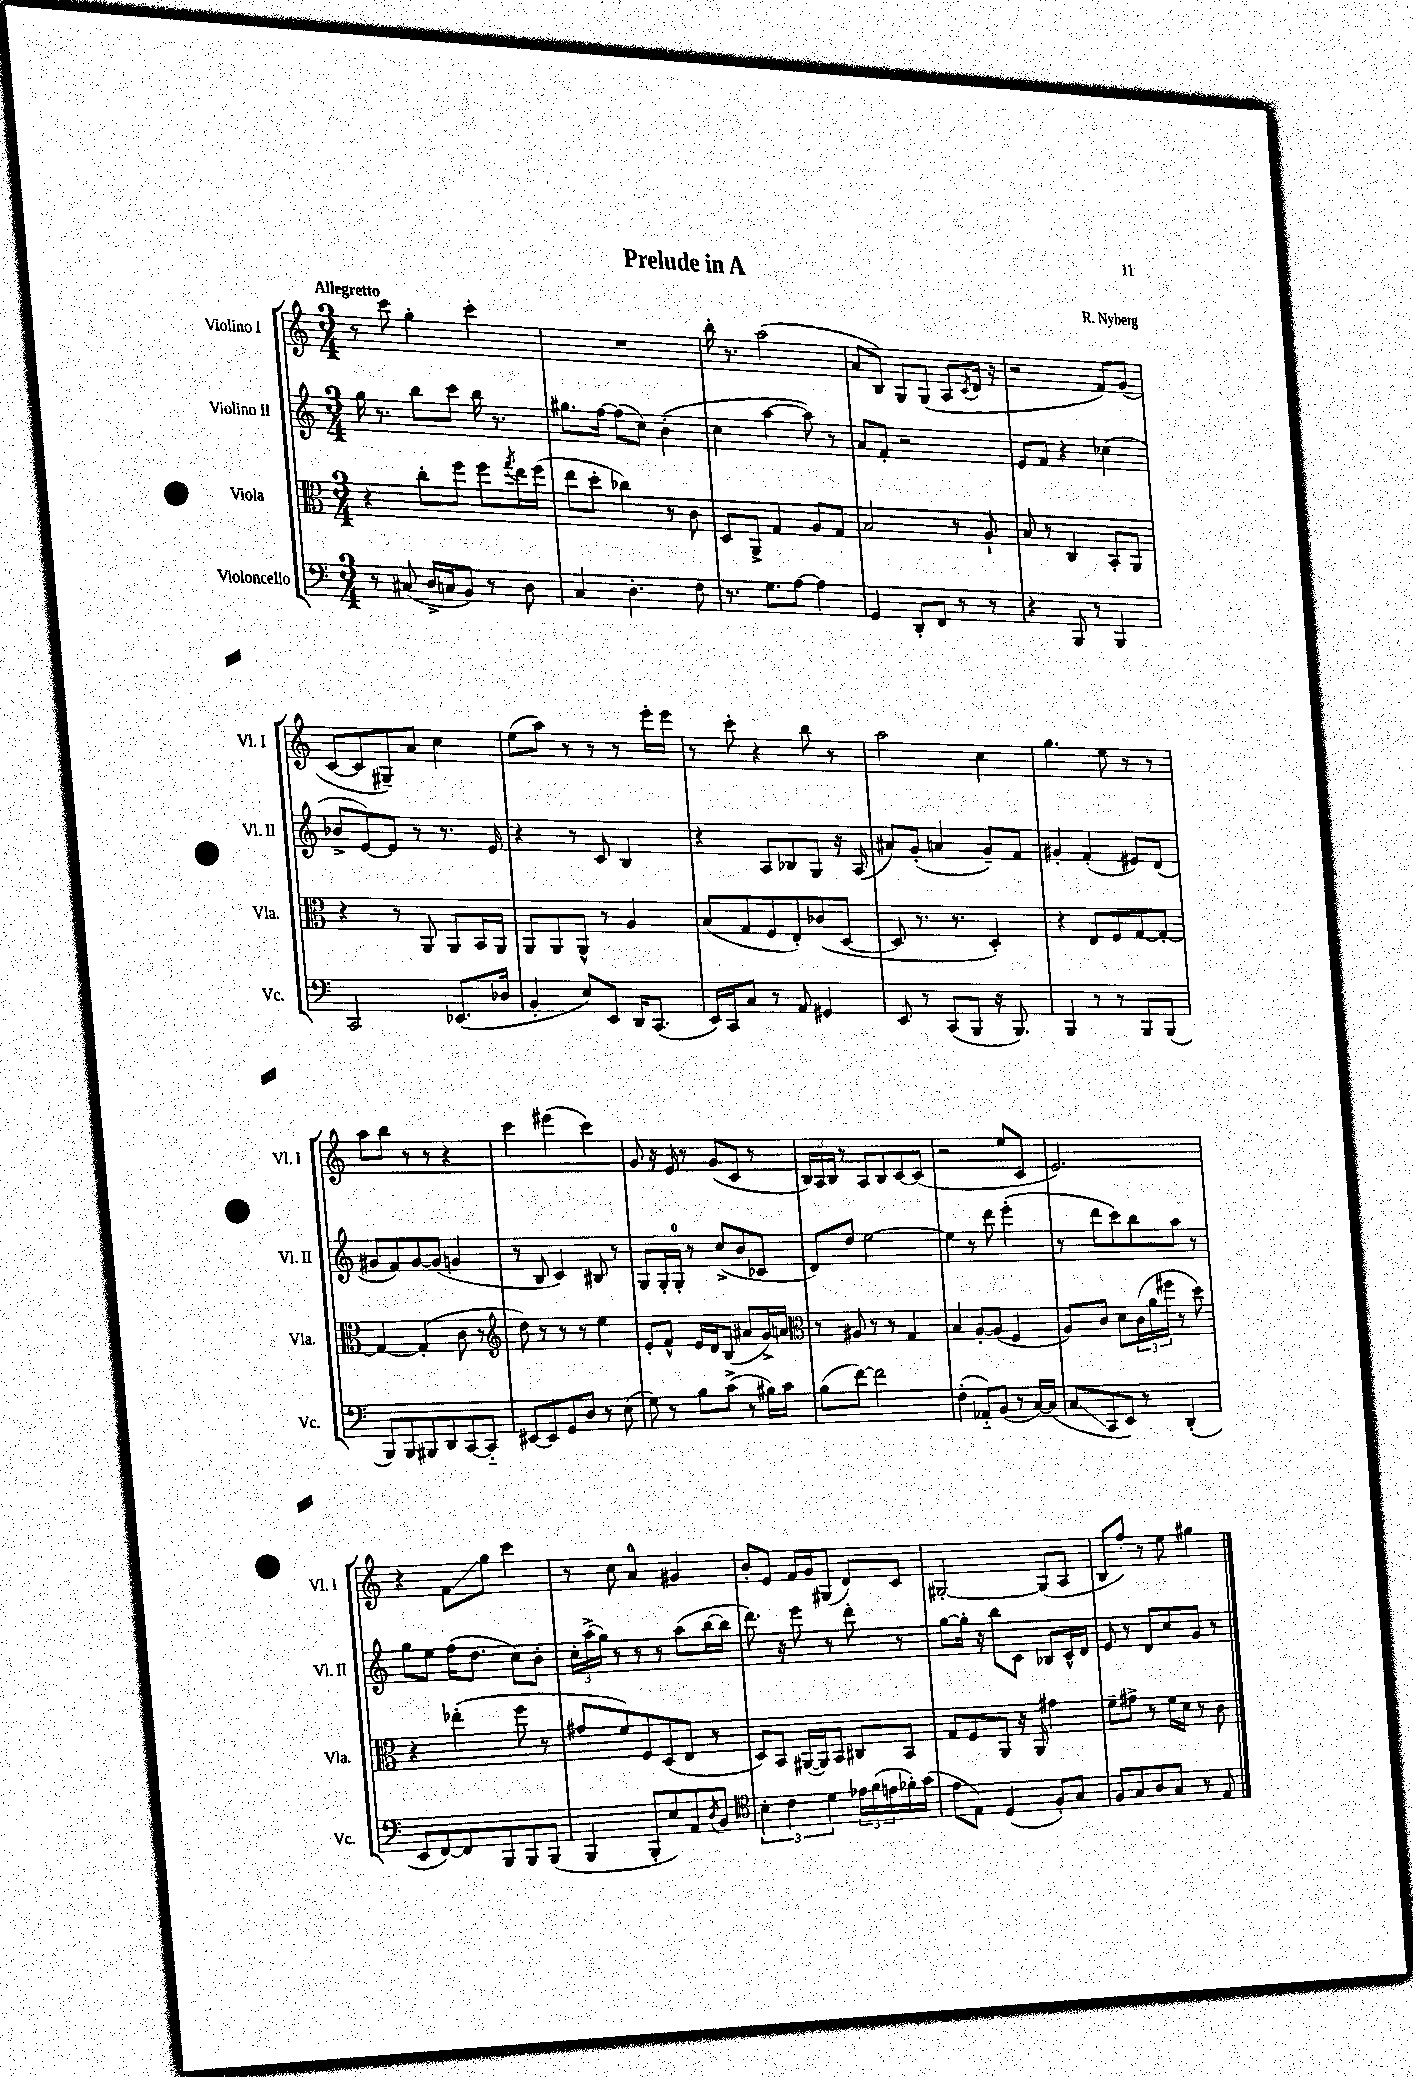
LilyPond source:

\header { title = "Prelude in A" composer = "R. Nyberg" }
<<
\new StaffGroup <<
\new Staff = "s0" \with { instrumentName = "Violino I" shortInstrumentName = "Vl. I" } {
    \clef treble \key c \major \numericTimeSignature \time 3/4 \tempo "Allegretto"
    r8 c'''8 g''4-. c'''4-. |
    R2. |
    b''16-. r8. a''2( |
    a'8 b8) g8 g8( a8 \acciaccatura { c'8 } d'16 r16 |
    r2 f'8) g'8( |
    c'8~ c'8 gis8--) a'8 c''4 |
    e''8( a''8) r8 r8 r8 e'''16-. e'''16 |
    r8 c'''8-. r4 b''8 r8 |
    a''2 c''4 |
    g''4. e''8 r8 r8 |
    a''8 b''8 r8 r8 r4 |
    c'''4 eis'''4( c'''4) |
    g'8 r16 e'16 r8 g'8( c'8 r8 |
    \tuplet 3/2 { b16) a16 b16 } r8 a8 b8 c'8~ c'8( |
    r2 e''8 c'8 |
    e'2.) |
    r4 f'8\glissando g''8 c'''4 |
    r8 c''8 a'4-0 gis'4 |
    b'8-. e'8 f'16 g'16 gis8( d'8) c'8 |
    gis2~-. gis8( a8 |
    b8 f''8-.) r8 e''8 gis''4 \bar "|." |
}
\new Staff = "s1" \with { instrumentName = "Violino II" shortInstrumentName = "Vl. II" } {
    \clef treble \key c \major \numericTimeSignature \time 3/4
    g''16 r8. b''8 c'''8 b''16 r8. |
    gis''8. f''16~ f''8( c''8) b'4-.( |
    c''4 a''4~ a''8) r8 |
    a'8 f'8-. r2 |
    e'8 f'8 r4 ces''4( |
    bes'8-> e'8~) e'8 r8 r8. e'16 |
    r4 r8 c'8 b4 |
    r4 a8 bes8 g8 r16 a16( |
    ais'8) g'8-.( a'4 g'8--) f'8 |
    gis'4-. f'4-.( eis'8) d'8( |
    gis'8 f'8) gis'8~ gis'8( g'4 |
    r8 b8 c'4) bis8 r8 |
    g8 g16-. g16-0-. r8 c''8->( b'8 ces'8 |
    d'8) d''8 e''2~ |
    e''4 r8 d'''8 e'''4-.( |
    r8 d'''8 c'''8) b''8 a''8 r8 |
    g''8 e''8 f''16( d''8. c''8) b'8-. |
    \tuplet 3/2 { c''16-. a''16->( g''16) } r8 r8 r8 a''8( b''16~ b''16 |
    d'''8.) r16 e'''8 r8 d'''8-. r8 |
    g''8~ g''16-. r16 b''8 c'8 bes8 c'16-^ d'16 |
    e'8 r8 d'8 c''8 g'8 r8 \bar "|." |
}
\new Staff = "s2" \with { instrumentName = "Viola" shortInstrumentName = "Vla." } {
    \clef alto \key c \major \numericTimeSignature \time 3/4
    r4 c''8-. f''8 f''8 \acciaccatura { g''8 } e''16 f''16( |
    e''8 d''8-. ces''4) r8 c'8 |
    d8 a,8-> g4 a8 g8 |
    b2 r8 a8-! |
    b8 r8 c4 b,8-. a,8 |
    r4 r8 a,8 a,8 b,16 a,16 |
    a,8 a,8 a,8-^ r8 a4 |
    b8( g8 f8 e8-.) ces'8( d8~ |
    d8 r8. r8. d4-.) |
    r4 e8 f8 g8~ g8~-. |
    g4~ g4-.( c'8 r8 |
    \clef treble d''8) r8 r8 r8 e''4 |
    e'8-. f'8-^ e'16 d'16 b8( ais'8 g'16->) a'16 |
    \clef alto r8 ais8 r8 r8 g4 |
    b4 a8~-. a8( f4 |
    a8) c'8 d'8 \tuplet 3/2 { c'16( a'16 fis''16 } r8 d''8) |
    r4 ees''4-.( f''8 r8 |
    gis'8 f'8) f8 d8( e8 r8 |
    d8) b,8 ais,16~( ais,16) b,8 cis8 b,8 |
    g8 f8 a,8 r16 a,16 gis'4 |
    f'8-- gis'8-> r8 f'16 d'16 r8 c'8 \bar "|." |
}
\new Staff = "s3" \with { instrumentName = "Violoncello" shortInstrumentName = "Vc." } {
    \clef bass \key c \major \numericTimeSignature \time 3/4
    r8 cis8( d16-> c16 b,8) r8 d8 |
    c4 d4.-. f8 |
    r8. g8. a8~ a4 |
    g,4 d,8-. f,8 r8 r8 |
    r4 b,,8 r8 b,,4 |
    c,2 ees,8.( des16 |
    b,4-. e8) e,8 d,16 c,8.( |
    e,16) c,16 c8 r8 a,8 gis,4 |
    e,8 r8 c,8( b,,8 r16 b,,8.) |
    b,,4 r8 r8 b,,8 b,,8( |
    b,,8) b,,8 bis,,8 d,8 c,8~ c,8-_ |
    eis,8~ eis,8 g,8 d8 r8 e8( |
    g8) r8 b8 c'8->( r8 bis16) c'16 |
    b8( f'8~) f'2 |
    f4-.( aes,8-_) b,8( r8 c16~) c16( |
    c8\glissando c,8 e,8) r8 d,4-.( |
    e,8 f,8~) f,8 b,,8 b,,8 b,,8( |
    b,,4 b,,8-. e8) a,8 \acciaccatura { d8 } b,8 |
    \clef tenor \tuplet 3/2 { b4-. c'4 d'4 } \tuplet 3/2 { ees'16 f'16( e'16 } fes'16-.) g'16( |
    e'8 e8) d4( f8-.) g8 |
    f8 g8 a8 g8 r8 e8 \bar "|." |
}
>>
>>
\layout { \context { \Score \remove "Bar_number_engraver" } }
